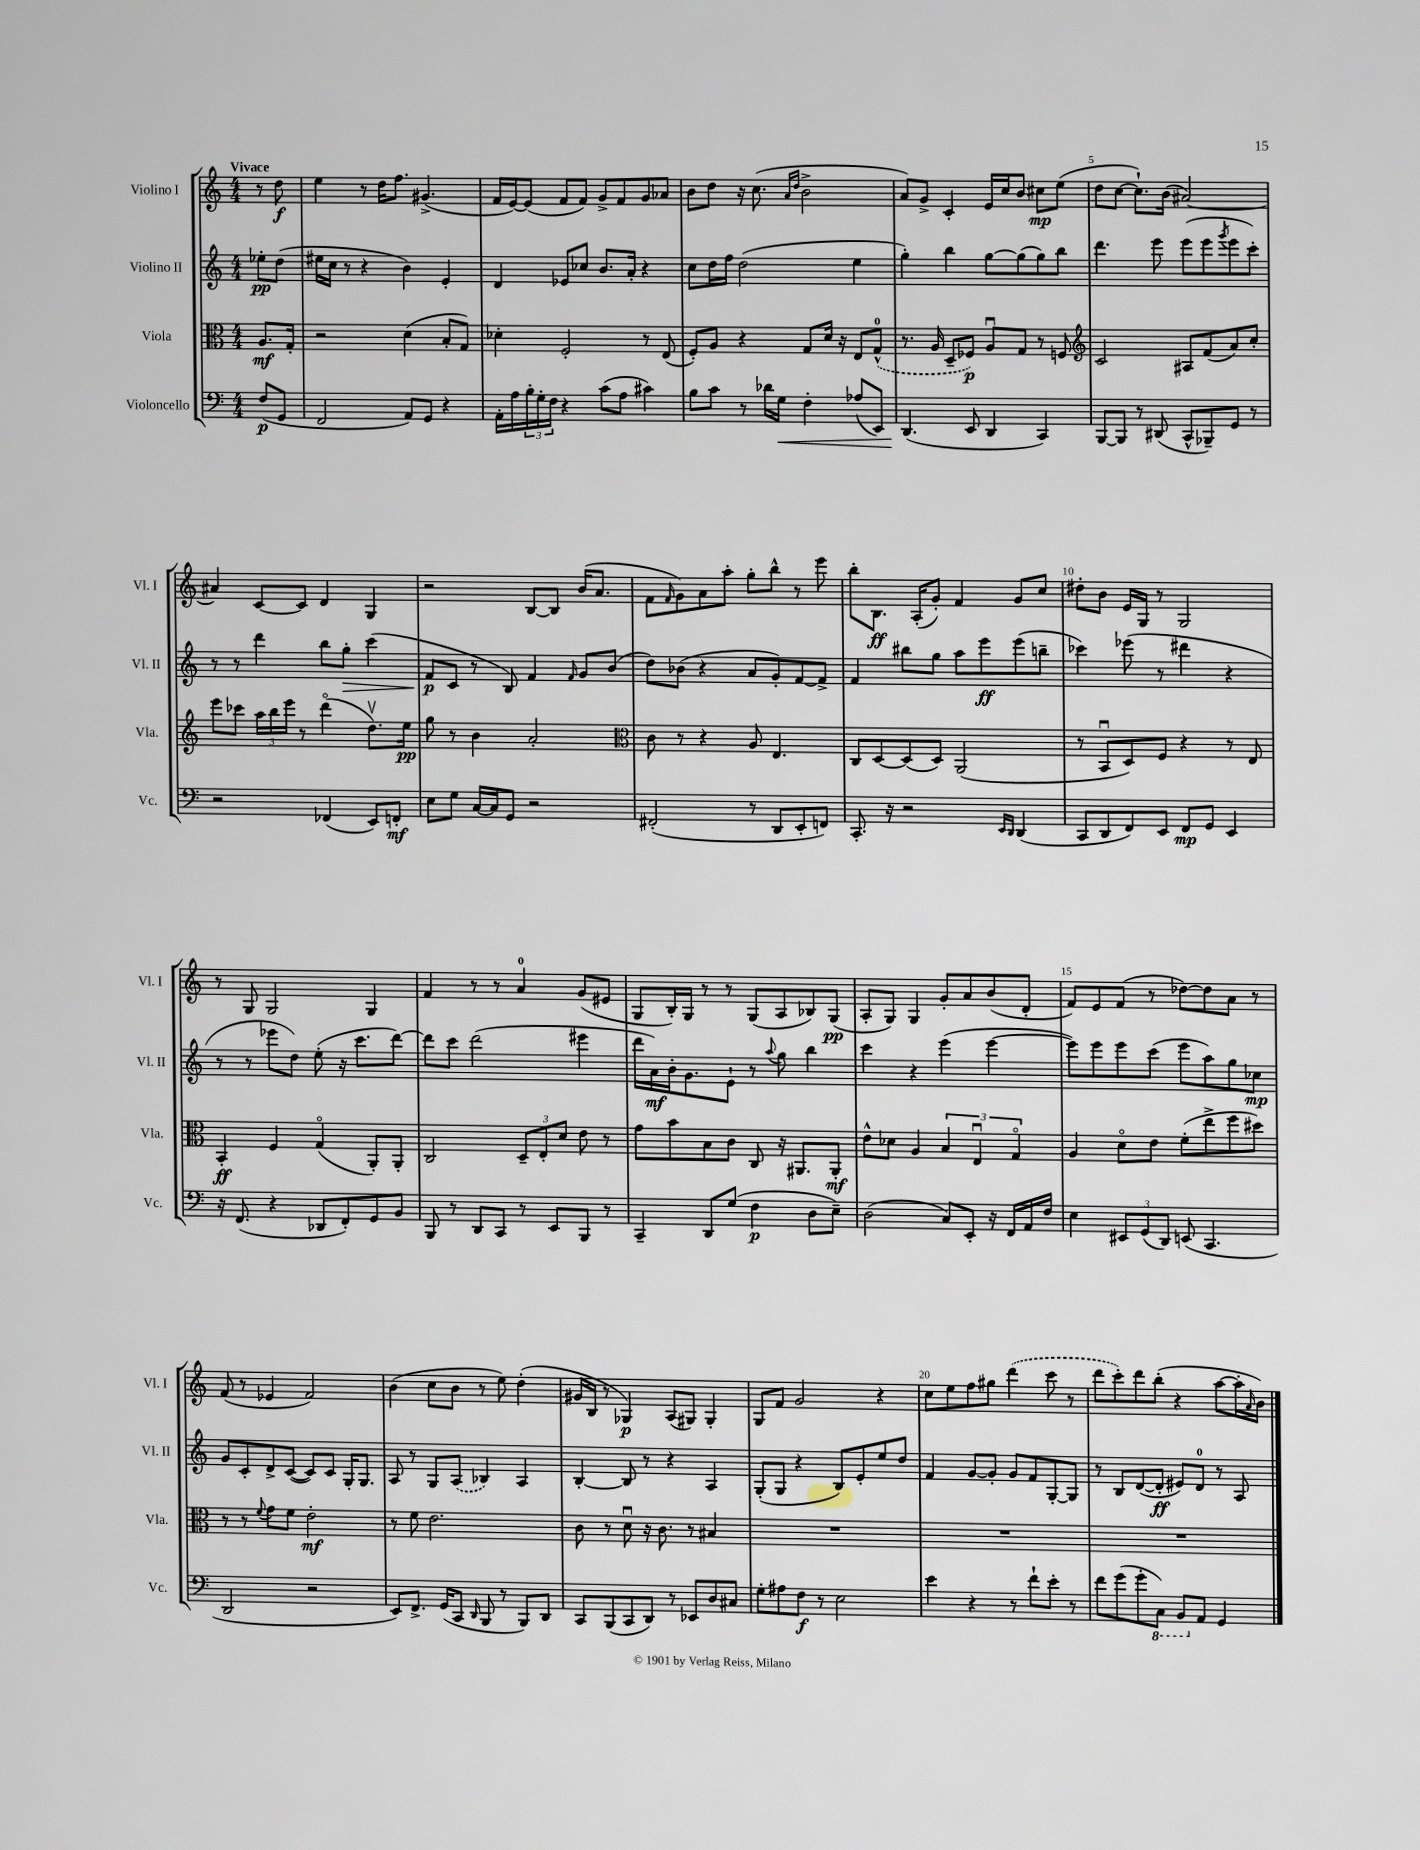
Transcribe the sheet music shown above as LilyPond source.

<<
\new StaffGroup <<
\new Staff = "s0" \with { instrumentName = "Violino I" shortInstrumentName = "Vl. I" } {
    \clef treble \key c \major \numericTimeSignature \time 4/4 \partial 4 \tempo "Vivace"
    r8 d''8\f |
    e''4 r8 d''16 f''8. gis'4.->( |
    f'16 e'16~) e'8( f'8 f'8) g'8-> f'8 g'8 aes'8 |
    b'8 d''8 r16 c''8.( \grace { a'16 d''16 } b'2-> |
    a'8) g'8-> c'4-. e'16 c''16 b'8 cis''8\mp e''8( |
    d''8 c''8~ c''8.-!) b'16( ais'2~) |
    ais'4 c'8~ c'8 d'4 g4 |
    r2 b8~ b8 b'16( a'8. |
    f'8 \grace { f'16 } g'8) a'8 a''8-. g''8-. b''8-^ r8 e'''8 |
    b''8-. b8.\ff a16-.( g'8-.) f'4 g'8 c''8 |
    dis''8-. b'8 e'16 g16 r8 g2 |
    r8 g8 g2 g4 |
    f'4 r8 r8 a'4-0 g'8( eis'8 |
    g8 b16-.) g16 r8 r8 g8( a8 bes8) g8\pp( |
    a8-. g8) g4 g'8-. a'8 b'8( d'8-. |
    f'8) e'8 f'8( r8 des''8~) des''8 a'8 r8 |
    f'8( r8 ees'4 f'2) |
    b'4( c''8 b'8 r8 e''8) d''4-.( |
    gis'16 b16 r8 ges4\p) a8( gis8) gis4-. |
    g8 f'8 g'2 r4 |
    c''8 e''8 f''8 gis''8 \once \slurDashed d'''4( c'''8 r8 |
    d'''8 c'''8-.) d'''8 b''8-.( r4 a''8~ a''16-. \grace { a'16 } b'16) \bar "|." |
}
\new Staff = "s1" \with { instrumentName = "Violino II" shortInstrumentName = "Vl. II" } {
    \clef treble \key c \major \numericTimeSignature \time 4/4 \partial 4
    ees''8-.\pp d''8( |
    eis''16 c''16 r8 r4 b'4) e'4-. |
    d'4 ees'8 ces''8 b'8. a'16-. r4 |
    c''8 d''16 f''16 d''2( e''4 |
    g''4-.) b''4 g''8~ g''8( g''8) b''8 |
    d'''4. e'''8 e'''8( e'''8 \acciaccatura { g'''8 } e'''8 c'''8-.) |
    r8 r8 d'''4 b''8 g''8-.\> c'''4( |
    f'8\p\! c'8 r8 b8) f'4 \grace { f'16 } g'8 b'8( |
    d''8) bes'8( r4 a'8 g'8-.) f'8~ f'8-> |
    f'4 bis''8 g''8 a''8 e'''8\ff e'''8( b''8-- |
    ces'''4) ees'''8( r8 dis'''4 r4 |
    r8 r8 ees'''8 d''8) e''8-.( r16 c'''8. d'''8~) |
    d'''8 c'''8 d'''2( eis'''4 |
    d'''16 a'16\mf) b'16-. g'8. e'8-! r8 \appoggiatura { a''8 } g''8 b''4 |
    c'''4 r4 e'''4( e'''4~ |
    e'''8) e'''8 e'''8 c'''8( e'''8 a''8) g''8 ces''8\mp |
    g'8 c'8-. d'8-> c'8~( c'8) c'8 g16-. g8. |
    a8 r8 g8 \once \slurDashed a8( bes4) a4 |
    b4~-. b8 r8 r4 a4 |
    g8-.( g8 r4 b8) e'8-. e''8 d''8 |
    f'4 g'8~ g'8-. g'8 f'8 g8~-. g8 |
    r8 b8 d'8~( d'8-.\ff eis'8) d'8-0 r8 a8 \bar "|." |
}
\new Staff = "s2" \with { instrumentName = "Viola" shortInstrumentName = "Vla." } {
    \clef alto \key c \major \numericTimeSignature \time 4/4 \partial 4
    a8.\mf g16-. |
    r2 d'4( b8-. g8) |
    des'4-. f2-. r8 e8( |
    f8-.) a8 r4 g8 d'16 r16 e8 \once \slurDashed g8-0-^( |
    r8. a16 d8-- fes8\p) a8\downbow g8 r8 f8 |
    \clef treble c'2 ais8 f'8( a'8) c''8-. |
    e'''8 ces'''8 \tuplet 3/2 { a''16 b''16 e'''16 } r8 d'''4\flageolet( d''8.\upbow) e''16\pp |
    g''8 r8 b'4 a'2-. |
    \clef alto c'8 r8 r4 a8 e4. |
    c8 d8~ d8( d8) a,2( |
    r8 b,8\downbow d8) f8 r4 r8 e8 |
    b,4-.\ff f4 g4\flageolet( a,8-.) a,8-. |
    c2 \tuplet 3/2 { d8-- e8-. d'8 } e'8 r8 |
    g'8 b'8 b8 c'8 c8 r16 ais,8. ais,8-.\mf |
    e'8-^ des'8 a4 \tuplet 3/2 { b4 e4\downbow g4\flageolet } |
    a4 d'8\flageolet e'8 f'8-.( e''8-> f''8 dis''8) |
    r8 r8 \appoggiatura { f'8 } g'8 f'8 e'2-.\mf |
    r8 f'8 e'2. |
    c'8 r8 d'8\downbow r16 c'8. r8 bis4 |
    R1 |
    R1 |
    R1 \bar "|." |
}
\new Staff = "s3" \with { instrumentName = "Violoncello" shortInstrumentName = "Vc." } {
    \clef bass \key c \major \numericTimeSignature \time 4/4 \partial 4
    f8\p( g,8 |
    f,2 a,8) g,8 r4 |
    a,16-. a16 \tuplet 3/2 { b16-. g16-. f16 } r4 c'8( a8 cis'4) |
    b8 c'8 r8 des'16 g16\< f4-. aes8( e,8) |
    d,4.\!( e,8 d,4 c,4) |
    b,,8~ b,,8 r8 dis,8( c,8-^ bes,,8--) g,8 r8 |
    r2 fes,4( e,8) f,8-.\mf |
    e8 g8 c16~ c16 g,8 r2 |
    fis,2-.( r8 d,8 e,8-. f,8) |
    c,8.-. r16 r2 \grace { e,16 d,16 } d,4( |
    c,8 d,8 f,8) e,8 f,8\mp g,8 e,4 |
    r16 f,8.( r4 des,8 f,8-.) g,8 b,8 |
    b,,8 r8 d,8 c,8 r8 e,8 b,,8 r8 |
    c,4-- d,8 g8( f4\p d8 e8--) |
    d2( c8) e,8-. r16 f,16 a,16 f16 |
    e4 \tuplet 3/2 { eis,8 g,8( d,8) } e,8( c,4. |
    d,2 r2 |
    e,8) f,8.-> g,16( c,8 \grace { d,16 } b,,8 r8 b,,8) d,8 |
    c,8 b,,8( c,8 d,8) r8 ees,8 d8 cis8 |
    g8-. ais8 f8\f r8 e2 |
    e'4 r4 r8 f'8-! e'8-. r8 |
    f'8 g'8( g'8-. \ottava #-1 c,8) b,,8 \ottava #0 a,8 g,4 \bar "|." |
}
>>
>>
\layout { \context { \Score \override BarNumber.break-visibility = ##(#f #t #t) barNumberVisibility = #(every-nth-bar-number-visible 5) } }
